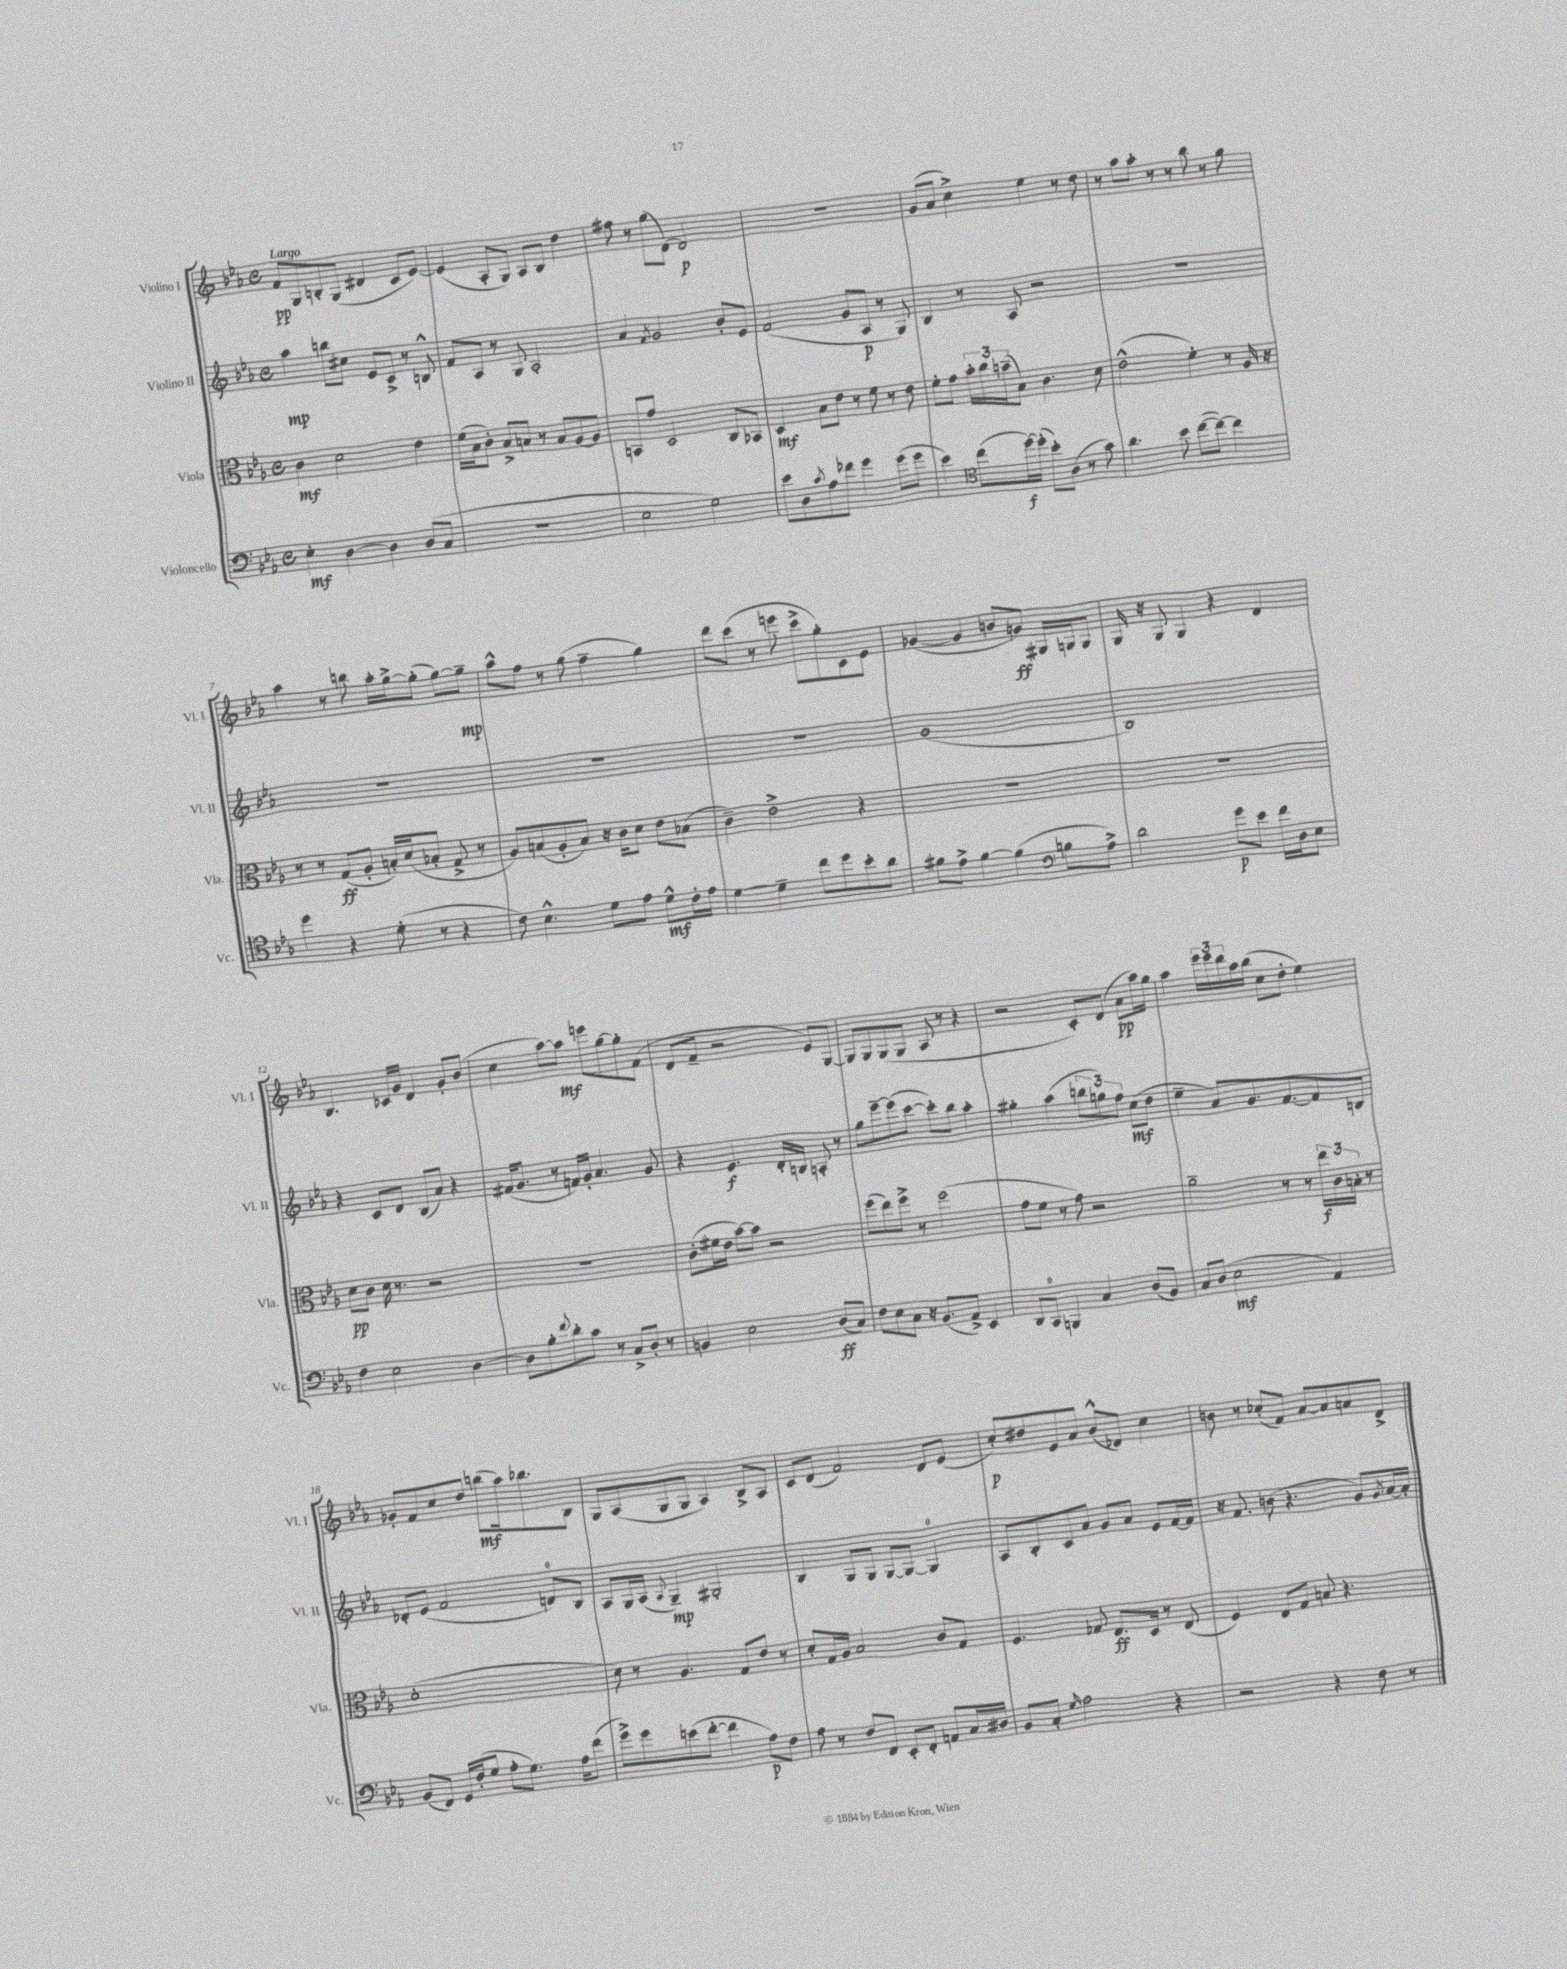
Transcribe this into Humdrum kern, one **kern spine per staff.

**kern	**kern	**kern	**kern
*staff4	*staff3	*staff2	*staff1
*clefF4	*clefC3	*clefG2	*clefG2
*k[b-e-a-]	*k[b-e-a-]	*k[b-e-a-]	*k[b-e-a-]
*M4/4	*M4/4	*M4/4	*M4/4
*met(c)	*met(c)	*met(c)	*met(c)
4E-'\	4c\	4aa-\	8f/L
.	.	.	8G/
[4D\	2d\	8bb\L	8B'/
.	.	8cc#\J	(8G/J
4D\]	.	8e-/L	4d#/
.	.	8c^/J	.
(8D/L	4e-\	8r	8c/L
8C/J	.	8B^^/	[8e-/J)
=	=	=	=
1r	(16f\LL	8f/L	(4e-/]
.	16B-\J	.	.
.	8c'\J)	8A-/J	.
.	8B-^/L	8r	8A-'/L
.	8B/J	8G/	8G/J)
.	8r	2A-'/	8A-/L
.	8B/L	.	8B-/J
.	[8A-/	.	4dd\
.	8A-/]J	.	.
=	=	=	=
2E-\	8BB/L	4a-/	8ff#\
.	8g/J	.	8r
.	.	8qf/	.
.	2D/	2g/	(8gg\L
.	.	.	[8d\J)
2G\)	.	.	2d/]
.	8C/L	8b-'/L	.
.	8BB-/J	8e-/J	.
=	=	=	=
8e-\L	4D/	(2f/	1r
8D\	.	.	.
8qc/	.	.	.
8A-\	8B-\L	.	.
8f-\J	8e-\J	.	.
4g\	8r	8g/L	.
.	8f\	8A-/J	.
(8g\L	8r	8r	.
8g\J	8e-\	8G/)	.
=	=	=	=
4e-\)	8f'\L	4B-/	(8g/L
.	8g\J	.	8a-/J
*clefC4	*	*	*
(8cc\L	24b-'\LL	8r	4cc^\)
.	24cc\	.	.
.	(24b~\J	.	.
[16dd\L)	8B-\J)	8A-/	.
(16dd'\]JJ	.	.	.
8b-'\L)	4.c\	2r	4ee-\
(8A-\J	.	.	.
8r	.	.	8r
8g\)	8d\	.	8dd\
=	=	=	=
4.a-\	(2e-^^\	1r	8r
.	.	.	8aa-\L
.	.	.	8aa-'\J
8b-\	.	.	8r
([8cc\L	4f'\)	.	8r
8cc\_J)	.	.	8bb-\
4cc\]	8r	.	8r
.	16A-/	.	8gg\
.	16r	.	.
=	=	=	=
4dd\	8r	1r	4aa-\
.	8r	.	.
4r	(8G/L	.	8r
.	8A-'/J	.	8bb\
(8d'\	16B'/LL)	.	16aa-'\LL
.	(16d/J	.	[16gg^\J
8r	8B-'/J	.	(8gg'\]J
4r	8G^/	.	[8gg\L)
.	8r	.	8gg~\]J
=	=	=	=
8c\)	8A-/L)	1r	8aa-^^\L
4.B-^^\	(8B/	.	8ff\J
.	8A-'/	.	8r
.	8B/J)	.	(8gg\
8d\L	16r	.	4ff~\
.	16c\LK	.	.
8e-\J	8d\J	.	.
8d^^\L	8e-\L	.	4gg\)
16c'\L	(8B-\J	.	.
16e-\JJ	.	.	.
=	=	=	=
[4d\	4c~\)	1r	8ddd\L
.	.	.	(8ccc\J
4d~\]	2e-^\	.	8r
.	.	.	8eee\
8cc\L	.	.	8ccc^\L
8dd\	.	.	8gg'\)
8b-'\	4r	.	8c\
8a-\J	.	.	8e-\J
=	=	=	=
8f#\L	1r	(1g	([4g-/
8e-^\J	.	.	.
[4f#\	.	.	4g-/]
(4f#\]	.	.	8b/L
.	.	.	8g/J)
*clefF4	*	*	*
8B\L	.	.	16G#/LL
.	.	.	16G/J
8A-^\J)	.	.	8G/J
=	=	=	=
2d\	1r	1B-)	16G/
.	.	.	16r
.	.	.	8G/
.	.	.	4G/
8g\L	.	.	4r
8e-\J	.	.	.
16f\LL	.	.	4d/
16D\J	.	.	.
8E-\J	.	.	.
=	=	=	=
4F\	8d\L	4r	4.B-/
.	8c\J	.	.
2E-\	16d\	8c/L	.
.	8.r	.	.
.	.	8d/J	16c-/LL
.	.	.	16g/JJ
.	2r	(8B-/L	4d/
.	.	8a-/J)	.
[4D\	.	4r	8g'/L
.	.	.	(8b-/J
=	=	=	=
8D\]L	1r	(16f#/LK	4cc\
.	.	8.g/J	.
8B-'\	.	.	.
8qqf/	.	.	.
8d'\	.	8r	[8aa-\L)
8c\J	.	16f/LL)	8aa-\]J
.	.	16g'/JJ	.
8r	.	4.a-/	8eee\L
8C^/L	.	.	[8gg\
8D'/J	.	.	8gg'\]
8r	.	8g/	(8f\J
=	=	=	=
4BB/	(8c'\L	4r	8d/L
.	16f#\L	.	8f~/J
.	16e-\JJ	.	.
2E-\	[8b-\L)	4.e-/	2r
.	8b-\]J	.	.
.	2r	.	.
.	.	16d'/LL	.
.	.	16B/JJ	.
(8D/L	.	8A'/	8e-/L)
8C/J)	.	8r	[8G/J
=	=	=	=
8F\L	(8ff\L	8gg\L	8G/]L
8E-\	8ee-\)	[8eee-~\	8G/
8C\J	8ff^\J	(8eee-\]	(8G/
16r	8r	[8ccc\J	8G/J
(8.BB-/L	.	.	.
.	(2ff\	8ccc'\]L)	8A-/
8AA-^/J)	.	8bb-\J	8r
4EE-/	.	4aa-'\	4r
=	=	=	=
8DD/L	8g\L	4gg#'\	2r
8CC/J	8f\J	.	.
4BBB/	8r	(4aa-\	.
.	8g\)	.	.
4C/	2r	12bb\L	8c'/L)
.	.	12gg\)	.
.	.	.	(8d/J
.	.	12ff\J	.
(8D/L	.	(8cc\L	8a-\L
8BB-/J)	.	8dd\J	16aa-\L)
.	.	.	16gg\JJ
=	=	=	=
8C/L	2a-~\	4ee-~\	4aa-\
(8D/J	.	.	.
2E-\	.	8a-/L)	24eee-\LL
.	.	.	24eee-\
.	.	.	24ddd\
.	.	8.g/	16aa-\
.	.	.	(16bb-\JJ
.	8r	.	8cc\L
.	.	[8.f/	.
.	8r	.	8dd'\J
4AA-/)	24ee-\LL	8f/]	4ee-\)
.	24c\	.	.
.	24B'\JJ	.	.
.	8r	8B/J	.
=	=	=	=
(8BB-/L	(1d'	8d-'/L	8g-'/L
8FF/J)	.	(8e-/J	8f/
16GG/LL	.	2f/	8cc/
(16F'/J	.	.	.
8G/J	.	.	8dd/J
8A-'\L	.	.	(8bb\L
8.G\J)	.	.	16aa-\k)
.	.	.	8.bb-\
.	.	8d/L)	.
16A-\LK	.	.	.
(8f\J	.	8B-/J	8B-\J
=	=	=	=
8g^\L)	8d\)	8A-/L	8G/L
8g\	8r	16G/L	(8A-/
.	.	(16A-/JJ	.
.	.	8qqA-/	.
(8e\	4.A-/	4G~/)	8G/
[8f'\J	.	.	8G/J
4f\]	.	2G#'/	4A-/)
.	8G/L	.	.
8A-\L)	8e-/J	.	8B-^/L
8F\J	8r	.	8A-/J
=	=	=	=
8A-\	8d'/L	4B-/	8c/L
8r	16G/L	.	(8d/J
.	16A-/JJ	.	.
8F/L	2B-/	8G/L	2f/)
8FF/J	.	8G/J	.
8EE-'/L	.	[8G/L	.
8FF'/J	.	8G/_J	.
8AA/L	8c/L	4G/]	8d/L
16C/L	8G/J	.	(8e-/J
16D#/JJ	.	.	.
=	=	=	=
8BB-/L	4.F/	8A-/L	8cc'/L)
8C'/J	.	8B-'/	8dd#/
16qqG/	.	.	.
2A-\	.	8c/	8e-/
.	8G-/	8a-/J	8a-/J
.	8.E-/L	8g/L	(8b-^^/L
.	.	8a-/J	8d-/J)
.	16D/Jk	.	.
4r	8r	8e-/L	4cc\
.	(8E-/	[16f/L	.
.	.	16f/]JJ	.
=	=	=	=
2r	4F/)	16r	8b\
.	.	8.f/	.
.	.	.	8r
.	8E-/L	(8b\	(8cc-'/L
.	8G/J	4.r	8f/J)
4r	8B/	.	[8a-/L
.	4.r	.	8a-/]
8F\	.	8g/L)	8a/
.	.	8qg/	.
8r	.	[16a-/L	8d^/J
.	.	16a-'/]JJ	.
==	==	==	==
*-	*-	*-	*-
